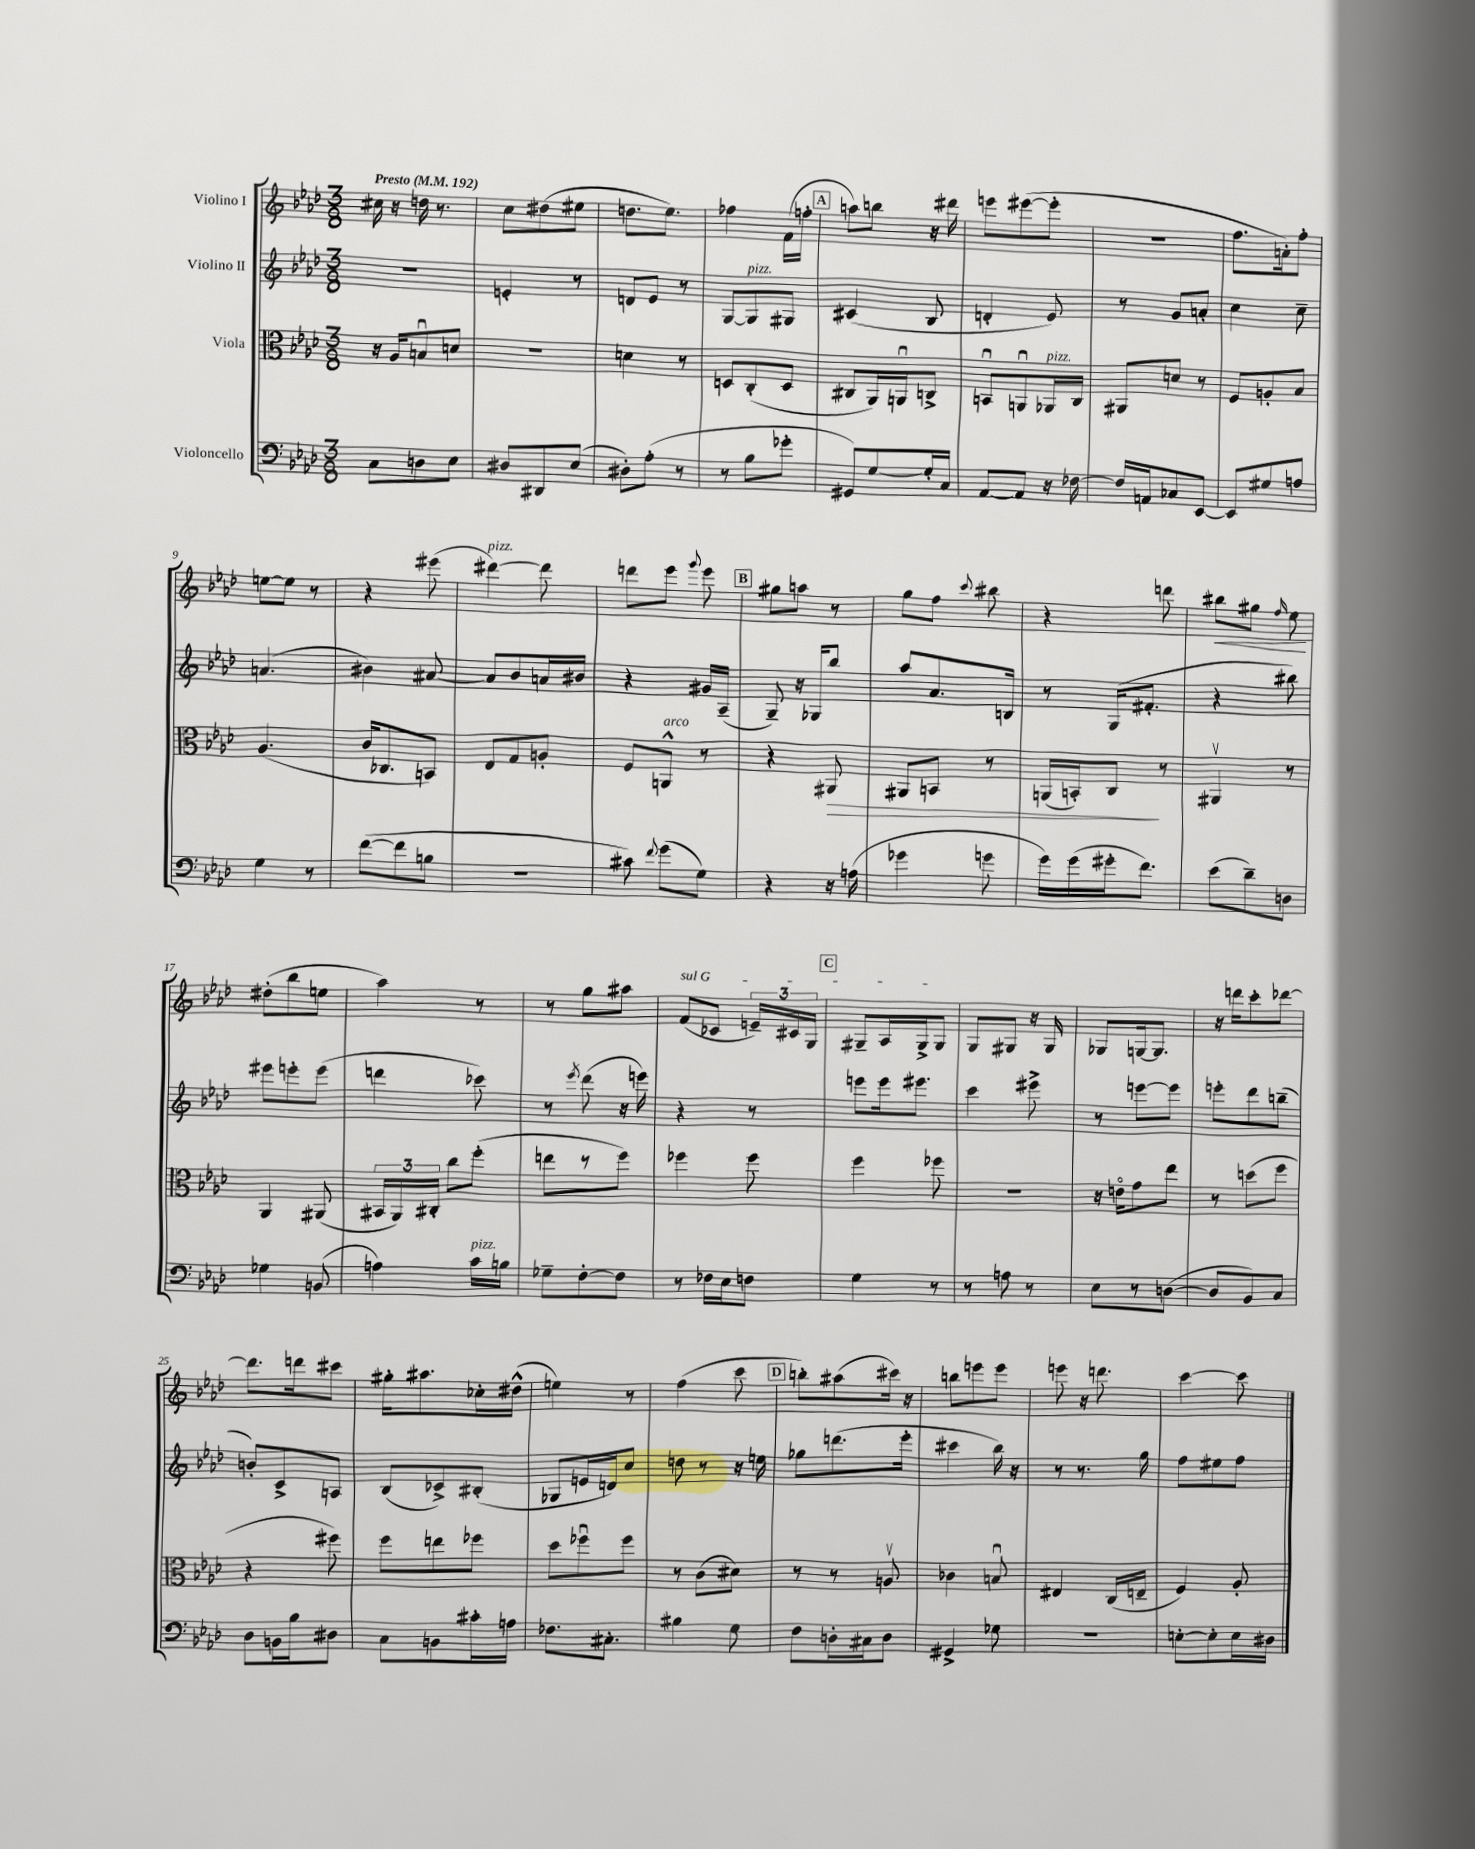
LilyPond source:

<<
\new StaffGroup <<
\new Staff = "s0" \with { instrumentName = "Violino I" } {
    \clef treble \key aes \major \numericTimeSignature \time 3/8 \tempo "Presto" 4 = 192
    \autoBeamOff cis''16 r16 d''16 r8. |
    c''8[ dis''8( eis''8] |
    d''8.[ ees''8.]) |
    fes''4 f'16[( f''16]-. |
    \mark \markup { \box "A" } a''8[) b''8] r16 dis'''16 |
    e'''8[ eis'''8~( eis'''8]-. |
    R4. |
    f''8.[ a'16-.) f''8]-. |
    e''8[~ e''8] r8 |
    r4 eis'''8( |
    dis'''4~^\markup { \italic "pizz." }) dis'''8 |
    d'''8[ ees'''8] \appoggiatura { g'''8 } ees'''8 |
    \mark \markup { \box "B" } gis''8[ a''8] r8 |
    g''8[ f''8] \appoggiatura { c'''8 } bis''8 |
    r4 d'''8 |
    bis''8[\< gis''8] \grace { f''16 } ees''8\! |
    dis''8[-.( bes''8 e''8] |
    aes''4) r8 |
    r8 g''8[ ais''8] |
    \once \override TextSpanner.bound-details.left.text = \markup { \italic "sul G" } f'8[\startTextSpan( ces'8] \tuplet 3/2 { e'16[--) cis'16 g16] } |
    \mark \markup { \box "C" } gis8[-- aes16 gis16-> gis8]\stopTextSpan |
    g8[ gis8] r16 gis16 |
    ges8[ g16~ g8.] |
    r16 d'''16[ c'''8-. des'''8]~ |
    des'''8.[ d'''16 cis'''8] |
    gis''16[-. ais''8. ces''16-. dis''16]-^( |
    e''4) r8 |
    f''4( c'''8 |
    \mark \markup { \box "D" } b''8[-.) ais''8( cis'''16]) r16 |
    b''8[ e'''8 e'''8] |
    e'''8 r16 d'''8. |
    c'''4~ c'''8 \bar "|." |
}
\new Staff = "s1" \with { instrumentName = "Violino II" } {
    \clef treble \key aes \major \numericTimeSignature \time 3/8
    \autoBeamOff R4. |
    e'4-. r8 |
    d'8[ ees'8] r8 |
    g8[~ g8^\markup { \italic "pizz." } gis8] |
    \mark \markup { \box "A" } cis'4( bes8 |
    d'4-. ees'8) |
    r8 g'8[ a'8]-. |
    c''4 c''8-- |
    a'4.( |
    bis'4) ais'8~ |
    ais'8[ bes'8 a'16 bis'16] |
    r4 gis'16[ aes16]--( |
    \mark \markup { \box "B" } g8--) r16 ges16[ bes''8] |
    aes''8[ aes'8. b16] |
    r8 g16[( fis'8.]-. |
    r4 bis''8) |
    eis'''8[ e'''8-. e'''8]( |
    d'''4 ces'''8) |
    r8 \acciaccatura { ees'''8 } des'''8( r16 e'''16) |
    r4 r8 |
    \mark \markup { \box "C" } e'''8[ e'''16 eis'''8.] |
    c'''4 eis'''8-> |
    r8 e'''8[~ e'''8] |
    e'''8[-. des'''8 b''8]--( |
    b'8[-.) c'8-> a8] |
    bes8[( ces'8->) bis8]-.( |
    ges8[ e'16 d'16) c''8] |
    d''8 r8 r16 e''16 |
    \mark \markup { \box "D" } ges''8[ d'''8.( ees'''16]-. |
    cis'''4 bes''16) r16 |
    r8 r8. g''16 |
    f''8[ eis''8 f''8] \bar "|." |
}
\new Staff = "s2" \with { instrumentName = "Viola" } {
    \clef alto \key aes \major \numericTimeSignature \time 3/8
    \autoBeamOff r16 aes16[ b8\downbow d'8] |
    R4. |
    d'4 r8 |
    d8[ c8-.( d8] |
    \mark \markup { \box "A" } cis8[ aes,16) a,16\downbow c8]-> |
    b,8[\downbow a,8\downbow aes,16^\markup { \italic "pizz." } c16] |
    ais,8[ d'8] r8 |
    f8[ a8-. bes8] |
    aes4.( |
    c'16[ ces8. b,8]) |
    ees8[ g8 a8]-. |
    f8[ a,8]-^^\markup { \italic "arco" } r8 |
    \mark \markup { \box "B" } r4 ais,8\> |
    ais,8[ b,8] r8 |
    a,16[( b,16-.) c8]\! r8 |
    ais,4\upbow r8 |
    aes,4 ais,8( |
    \tuplet 3/2 { bis,16[ aes,16) cis16]-. } c''8[ f''8]-.( |
    e''8[ r8 f''8]) |
    fes''4 fes''8 |
    \mark \markup { \box "C" } f''4 fes''8 |
    R4. |
    r16 e'16[\flageolet g'8 ees''8] |
    r8 d''8[( f''8] |
    r4 fis''8) |
    f''8[ e''8 fes''8] |
    des''8[ fes''8\downbow fes''8] |
    r8 c'8[( dis'8]) |
    \mark \markup { \box "D" } r8 r8 a8\upbow |
    ces'4 b8\downbow |
    eis4 c16[( e16]-- |
    f4) aes8-. \bar "|." |
}
\new Staff = "s3" \with { instrumentName = "Violoncello" } {
    \clef bass \key aes \major \numericTimeSignature \time 3/8
    \autoBeamOff c8[ d8 ees8] |
    dis8[ dis,8 ees8]( |
    dis8[-.) aes8]-.( r8 |
    r8 bes8[ ges'8]-. |
    \mark \markup { \box "A" } gis,8[) g8~ g16-. c16] |
    aes,8[~ aes,8] r16 fes16~ |
    fes16[ a,16 ces8 ees,8]~ |
    ees,8[ gis8 a8] |
    g4 r8 |
    f'8[~( f'8 b8] |
    R4. |
    cis'8) \appoggiatura { f'8 } g'8[( g8]) |
    \mark \markup { \box "B" } r4 r16 a16( |
    ges'4 g'8 |
    g'16[) g'16( gis'16-. f'8.]) |
    ees'8[( des'8--) d8] |
    ges4 b,8( |
    a4) c'16[^\markup { \italic "pizz." } b16] |
    ges8[-- f8~-. f8] |
    r8 fes16[ ees16 f8] |
    \mark \markup { \box "C" } g4 r8 |
    r8 a8 r8 |
    ees8[ r8 d8]~( |
    d8[ bes,8) c8] |
    des8[ b,16 bes16 dis8] |
    c8[ b,8 cis'16-. a16] |
    fes8.[ cis8.]-. |
    bis4 g8 |
    \mark \markup { \box "D" } f8[ d16-. cis16 d8] |
    gis,4-> ges8 |
    r4. |
    e8[~-. e8-. e16 dis16] \bar "|." |
}
>>
>>
